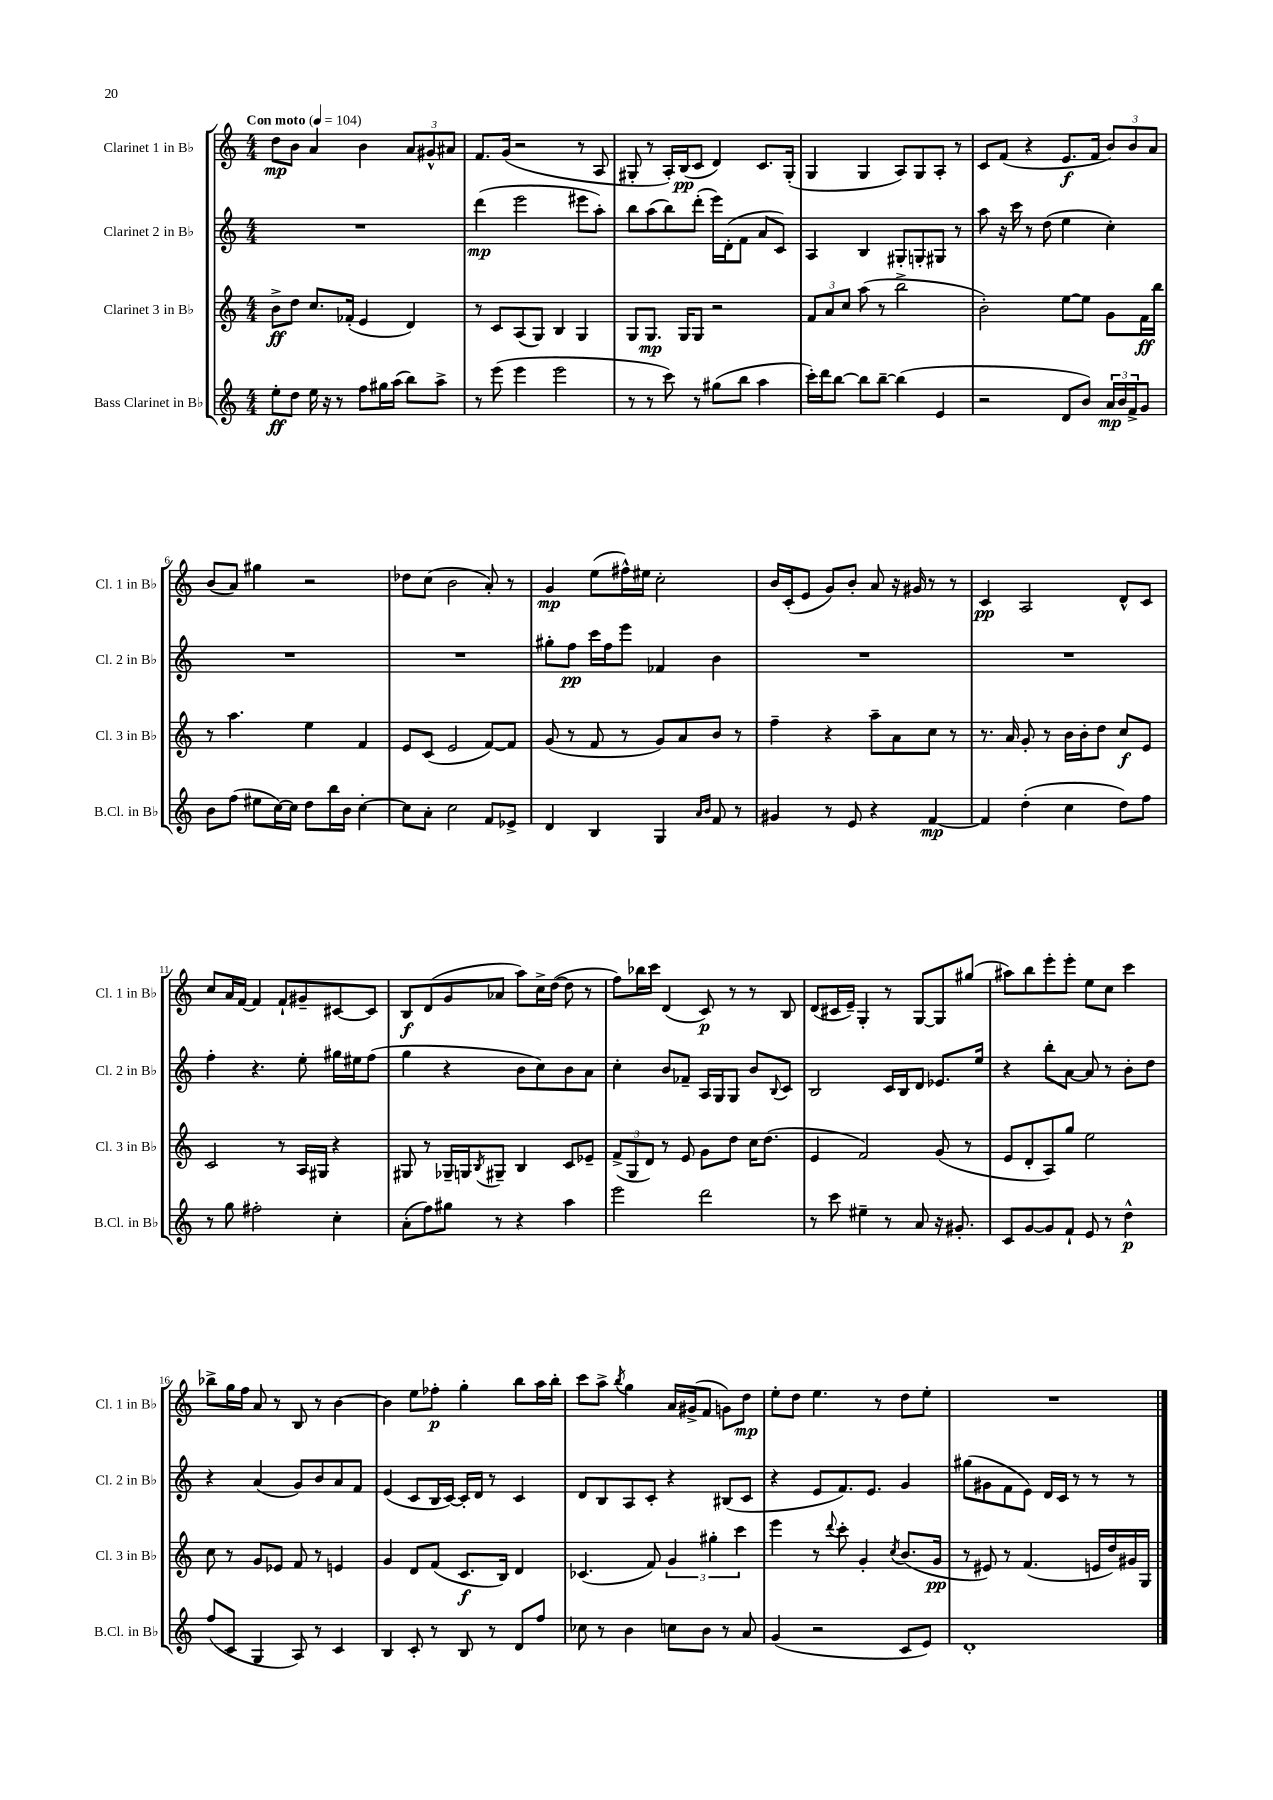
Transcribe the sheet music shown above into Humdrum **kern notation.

**kern	**dynam	**kern	**dynam	**kern	**dynam	**kern	**dynam
*part4	*part4	*part3	*part3	*part2	*part2	*part1	*part1
*staff4	*staff4	*staff3	*staff3	*staff2	*staff2	*staff1	*staff1
*I"Bass Clarinet in B♭	*	*I"Clarinet 3 in B♭	*	*I"Clarinet 2 in B♭	*	*I"Clarinet 1 in B♭	*
*I'B.Cl. in B♭	*	*I'Cl. 3 in B♭	*	*I'Cl. 2 in B♭	*	*I'Cl. 1 in B♭	*
*clefG2	*	*clefG2	*	*clefG2	*	*clefG2	*
*k[]	*	*k[]	*	*k[]	*	*k[]	*
*M4/4	*	*M4/4	*	*M4/4	*	*M4/4	*
*MM104	*	*MM104	*	*MM104	*	*MM104	*
=1	=1	=1	=1	=1	=1	=1	=1
!	!	!	!	!	!	!LO:TX:a:B:t=Con moto	!
8ee'\L	ff	8b^\L	ff	1r	.	8dd\L	mp
8dd\J	.	8dd\J	.	.	.	8b\J	.
16ee\	.	8.cc/L	.	.	.	4a/	.
16r	.	.	.	.	.	.	.
8r	.	.	.	.	.	.	.
.	.	(16f-X'/Jk	.	.	.	.	.
8ff\L	.	4e/	.	.	.	4b\	.
16gg#X\L	.	.	.	.	.	.	.
(16aa\JJ	.	.	.	.	.	.	.
8bb\L)	.	4d/)	.	.	.	12a/L	.
.	.	.	.	.	.	12g#X^^/	.
8aa^\J	.	.	.	.	.	.	.
.	.	.	.	.	.	12a#X/J	.
=2	=2	=2	=2	=2	=2	=2	=2
8r	.	8r	.	(4ddd\	mp	8.f/L	.
(8eee\	.	8c/L	.	.	.	.	.
.	.	.	.	.	.	(16g/Jk	.
4eee\	.	(8A/	.	2eee\	.	2r	.
.	.	8G/J)	.	.	.	.	.
2eee\	.	4B/	.	.	.	.	.
.	.	4G/	.	8eee#X\L	.	8r	.
.	.	.	.	8aa'\J)	.	8A/	.
=3	=3	=3	=3	=3	=3	=3	=3
8r	.	8G/L	.	8bb\L	.	8G#X'/	.
8r	.	8.G/J	mp	(8aa\	.	8r	.
8ccc\)	.	.	.	8bb\)	.	16A'/LL)	.
.	.	16G/KL	.	.	.	(16B/J	pp
8r	.	8G/J	.	(8ddd'\J	.	8c/J	.
(8gg#X\L	.	2r	.	16eee\LL)	.	4d/)	.
.	.	.	.	(16d'\J	.	.	.
8bb\J	.	.	.	8f\J	.	.	.
4aa\	.	.	.	8a/L	.	8.c/L	.
.	.	.	.	8c/J)	.	.	.
.	.	.	.	.	.	(16G#'/Jk	.
=4	=4	=4	=4	=4	=4	=4	=4
16ccc'\LL)	.	12f/L	.	4A/	.	4G/	.
16ddd\J	.	.	.	.	.	.	.
.	.	12a/	.	.	.	.	.
[8bb\J	.	.	.	.	.	.	.
.	.	12cc/J	.	.	.	.	.
8bb\L]	.	(8aa\	.	4B/	.	4G/	.
[8bb~\J	.	8r	.	.	.	.	.
(4bb\]	.	2bb^\	.	8G#X'/L	.	8A/L)	.
.	.	.	.	8Gn'/	.	8G/	.
4e/	.	.	.	8G#X/J	.	8A'/J	.
.	.	.	.	8r	.	8r	.
=5	=5	=5	=5	=5	=5	=5	=5
2r	.	2b'\)	.	8aa\	.	8c/L	.
.	.	.	.	16r	.	(8f/J	.
.	.	.	.	16ccc\	.	.	.
.	.	.	.	8r	.	4r	.
.	.	.	.	(8dd\	.	.	.
8d/L	.	[8ee\L	.	4ee\	.	8.e/L	f
8b/J)	.	8ee\J]	.	.	.	.	.
.	.	.	.	.	.	16f/Jk	.
24a/LL	mp	8g\L	.	4cc'\)	.	12b/L)	.
24b/	.	.	.	.	.	.	.
24f^/J	.	.	.	.	.	12b/	.
8g/J	.	16f\L	ff	.	.	.	.
.	.	.	.	.	.	12a/J	.
.	.	16bb\JJ	.	.	.	.	.
!!LO:LB:g=z
=6	=6	=6	=6	=6	=6	=6	=6
8b\L	.	8r	.	1r	.	(8b/L	.
(8ff\J	.	4.aa\	.	.	.	8a/J)	.
8ee#X\L	.	.	.	.	.	4gg#X\	.
[16cc\L)	.	.	.	.	.	.	.
16cc\JJ]	.	.	.	.	.	.	.
8dd\L	.	4ee\	.	.	.	2r	.
16bb\L	.	.	.	.	.	.	.
16b\JJ	.	.	.	.	.	.	.
[4cc'\	.	4f/	.	.	.	.	.
=7	=7	=7	=7	=7	=7	=7	=7
8cc\L]	.	8e/L	.	1r	.	8dd-X\L	.
8a'\J	.	(8c/J	.	.	.	(8cc\J	.
2cc\	.	2e/	.	.	.	2b\	.
8f/L	.	[8f/L)	.	.	.	8a'/)	.
8e-X^/J	.	8f/J]	.	.	.	8r	.
=8	=8	=8	=8	=8	=8	=8	=8
4d/	.	(8g/	.	8gg#X'\L	.	4g/	mp
.	.	8r	.	8ff\J	pp	.	.
4B/	.	8f/	.	16ccc\LL	.	(8ee\L	.
.	.	.	.	16ff\J	.	.	.
.	.	8r	.	8eee\J	.	16ff#X^^\L)	.
.	.	.	.	.	.	16ee#X\JJ	.
4G/	.	8g/L)	.	4f-X/	.	2cc'\	.
.	.	8a/	.	.	.	.	.
16qqa/LL	.	.	.	.	.	.	.
16qqb/JJ	.	.	.	.	.	.	.
8f/	.	8b/J	.	4b\	.	.	.
8r	.	8r	.	.	.	.	.
=9	=9	=9	=9	=9	=9	=9	=9
4g#X/	.	4ff~\	.	1r	.	16b/LL	.
.	.	.	.	.	.	(16c'/J	.
.	.	.	.	.	.	8e/J	.
8r	.	4r	.	.	.	8g/L)	.
8e/	.	.	.	.	.	8b'/J	.
4r	.	8aa~\L	.	.	.	8a/	.
.	.	8a\	.	.	.	16r	.
.	.	.	.	.	.	16g#X/	.
[4f/	mp	8cc\J	.	.	.	8r	.
.	.	8r	.	.	.	8r	.
=10	=10	=10	=10	=10	=10	=10	=10
4f/]	.	8.r	.	1r	.	4c/	pp
.	.	16a/	.	.	.	.	.
(4dd'\	.	8g'/	.	.	.	2A/	.
.	.	8r	.	.	.	.	.
4cc\	.	16b\LL	.	.	.	.	.
.	.	16b'\J	.	.	.	.	.
.	.	8dd\J	.	.	.	.	.
8dd\L)	.	8cc/L	f	.	.	8d^^/L	.
8ff\J	.	8e/J	.	.	.	8c/J	.
!!LO:LB:g=z
=11	=11	=11	=11	=11	=11	=11	=11
8r	.	2c/	.	4ff'\	.	8cc/L	.
8gg\	.	.	.	.	.	16a/L	.
.	.	.	.	.	.	[16f/JJ	.
2ff#X'\	.	.	.	4.r	.	4f/]	.
.	.	8r	.	.	.	8f`/L	.
.	.	16A/LL	.	8ee'\	.	8g#X~/	.
.	.	16G#X/JJ	.	.	.	.	.
4cc'\	.	4r	.	16gg#X\LL	.	[8c#X/	.
.	.	.	.	16ee#X\J	.	.	.
.	.	.	.	(8ff\J	.	8c#/J]	.
=12	=12	=12	=12	=12	=12	=12	=12
(8a'\L	.	8G#X/	.	4gg\	.	8B/L	f
8ff\)	.	8r	.	.	.	(8d/	.
8gg#X\J	.	16G-X~/LL	.	4r	.	8g/	.
.	.	16Gn/J	.	.	.	.	.
.	.	8qB/	.	.	.	.	.
8r	.	8G#X~/J	.	.	.	8a-X/J	.
4r	.	4B/	.	8b\L	.	8aa\L)	.
.	.	.	.	8cc\)	.	16cc^\L	.
.	.	.	.	.	.	([16dd\JJ	.
4aa\	.	8c/L	.	8b\	.	8dd\]	.
.	.	8e-X~/J	.	8a\J	.	8r	.
=13	=13	=13	=13	=13	=13	=13	=13
2eee\	.	(12f^/L	.	4cc'\	.	8ff\L)	.
.	.	12G/	.	.	.	.	.
.	.	.	.	.	.	16bb-X\L	.
.	.	12d/J)	.	.	.	.	.
.	.	.	.	.	.	16ccc\JJ	.
.	.	8r	.	8b/L	.	(4d/	.
.	.	8e/	.	8f-X~/J	.	.	.
2ddd\	.	8g\L	.	16A/LL	.	8c/)	p
.	.	.	.	16G/J	.	.	.
.	.	8dd\J	.	8G/J	.	8r	.
.	.	16cc\KL	.	8b/L	.	8r	.
.	.	(8.dd\J	.	.	.	.	.
.	.	.	.	8qqB/	.	.	.
.	.	.	.	8c/J	.	8B/	.
=14	=14	=14	=14	=14	=14	=14	=14
8r	.	4e/	.	2B/	.	(8d/L	.
8ccc\	.	.	.	.	.	16c#X/L	.
.	.	.	.	.	.	16e~/JJ)	.
4ee#X~\	.	2f/)	.	.	.	4G'/	.
8r	.	.	.	16c/LL	.	8r	.
.	.	.	.	16B/J	.	.	.
8a/	.	.	.	8d/J	.	[8G/L	.
16r	.	(8g/	.	8.e-X/L	.	8G/]	.
8.g#X'/	.	.	.	.	.	.	.
.	.	8r	.	.	.	(8gg#X/J	.
.	.	.	.	16ee/Jk	.	.	.
=15	=15	=15	=15	=15	=15	=15	=15
8c/L	.	8e/L	.	4r	.	8aa#X\L)	.
[8g/	.	8d'/	.	.	.	8bb\	.
8g/]	.	8A/)	.	8bb'\L	.	8eee'\	.
8f`/J	.	8gg/J	.	[8a\J	.	8eee'\J	.
8e/	.	2ee\	.	8a/]	.	8ee\L	.
8r	.	.	.	8r	.	8cc\J	.
4dd^^\	p	.	.	8b'\L	.	4ccc\	.
.	.	.	.	8dd\J	.	.	.
!!LO:LB:g=z
=16	=16	=16	=16	=16	=16	=16	=16
(8ff/L	.	8cc\	.	4r	.	8bb-X^\L	.
8c/J	.	8r	.	.	.	16gg\L	.
.	.	.	.	.	.	16ff\JJ	.
4G/	.	8g/L	.	(4a/	.	8a/	.
.	.	8e-X/J	.	.	.	8r	.
8A/)	.	8f/	.	8g/L)	.	8B/	.
8r	.	8r	.	8b/	.	8r	.
4c/	.	4en/	.	8a/	.	[4b\	.
.	.	.	.	8f/J	.	.	.
=17	=17	=17	=17	=17	=17	=17	=17
4B/	.	4g/	.	(4e/	.	4b\]	.
8c'/	.	8d/L	.	8c/L	.	8ee\L	.
8r	.	(8f/J	.	16B/L	.	8ff-X'\J	p
.	.	.	.	[16c/JJ)	.	.	.
8B/	.	8.c/L	f	16c'/LL]	.	4gg'\	.
.	.	.	.	16d/JJ	.	.	.
8r	.	.	.	8r	.	.	.
.	.	16B/Jk)	.	.	.	.	.
8d/L	.	4d/	.	4c/	.	8bb\L	.
8ff/J	.	.	.	.	.	16aa\L	.
.	.	.	.	.	.	16bb'\JJ	.
=18	=18	=18	=18	=18	=18	=18	=18
8cc-X\	.	(4.c-X/	.	8d/L	.	8ccc\L	.
8r	.	.	.	8B/	.	8aa^\J	.
.	.	.	.	.	.	8qbb/	.
4b\	.	.	.	8A/	.	4gg\	.
.	.	8f/)	.	8c'/J	.	.	.
8ccn\L	.	6g/	.	4r	.	16a/LL	.
.	.	.	.	.	.	(16g#X^/J	.
8b\J	.	.	.	.	.	8f/J	.
.	.	6gg#X'\	.	.	.	.	.
8r	.	.	.	(8B#X/L	.	8gn\L)	.
.	.	6ccc\	.	.	.	.	.
8a/	.	.	.	8c/J	.	8dd\J	mp
=19	=19	=19	=19	=19	=19	=19	=19
(4g/	.	4eee\	.	4r	.	8ee'\L	.
.	.	.	.	.	.	8dd\J	.
2r	.	8r	.	8e/L	.	4.ee\	.
.	.	8qqddd/	.	.	.	.	.
.	.	8ccc'\	.	8.f/)	.	.	.
.	.	4g'/	.	.	.	.	.
.	.	.	.	8.e/J	.	.	.
.	.	.	.	.	.	8r	.
.	.	8qcc/	.	.	.	.	.
8c/L	.	(8.b/L	.	4g/	.	8dd\L	.
8e/J)	.	.	.	.	.	8ee'\J	.
.	.	16g/Jk	pp	.	.	.	.
=20	=20	=20	=20	=20	=20	=20	=20
1d'	.	8r	.	(8gg#X\L	.	1r	.
.	.	8e#X/)	.	8g#X\	.	.	.
.	.	8r	.	8f\	.	.	.
.	.	(4.f/	.	8e\J)	.	.	.
.	.	.	.	16d/LL	.	.	.
.	.	.	.	16c/JJ	.	.	.
.	.	.	.	8r	.	.	.
.	.	16en/LL	.	8r	.	.	.
.	.	16dd/)	.	.	.	.	.
.	.	16g#X/	.	8r	.	.	.
.	.	16G/JJ	.	.	.	.	.
==	==	==	==	==	==	==	==
*-	*-	*-	*-	*-	*-	*-	*-
